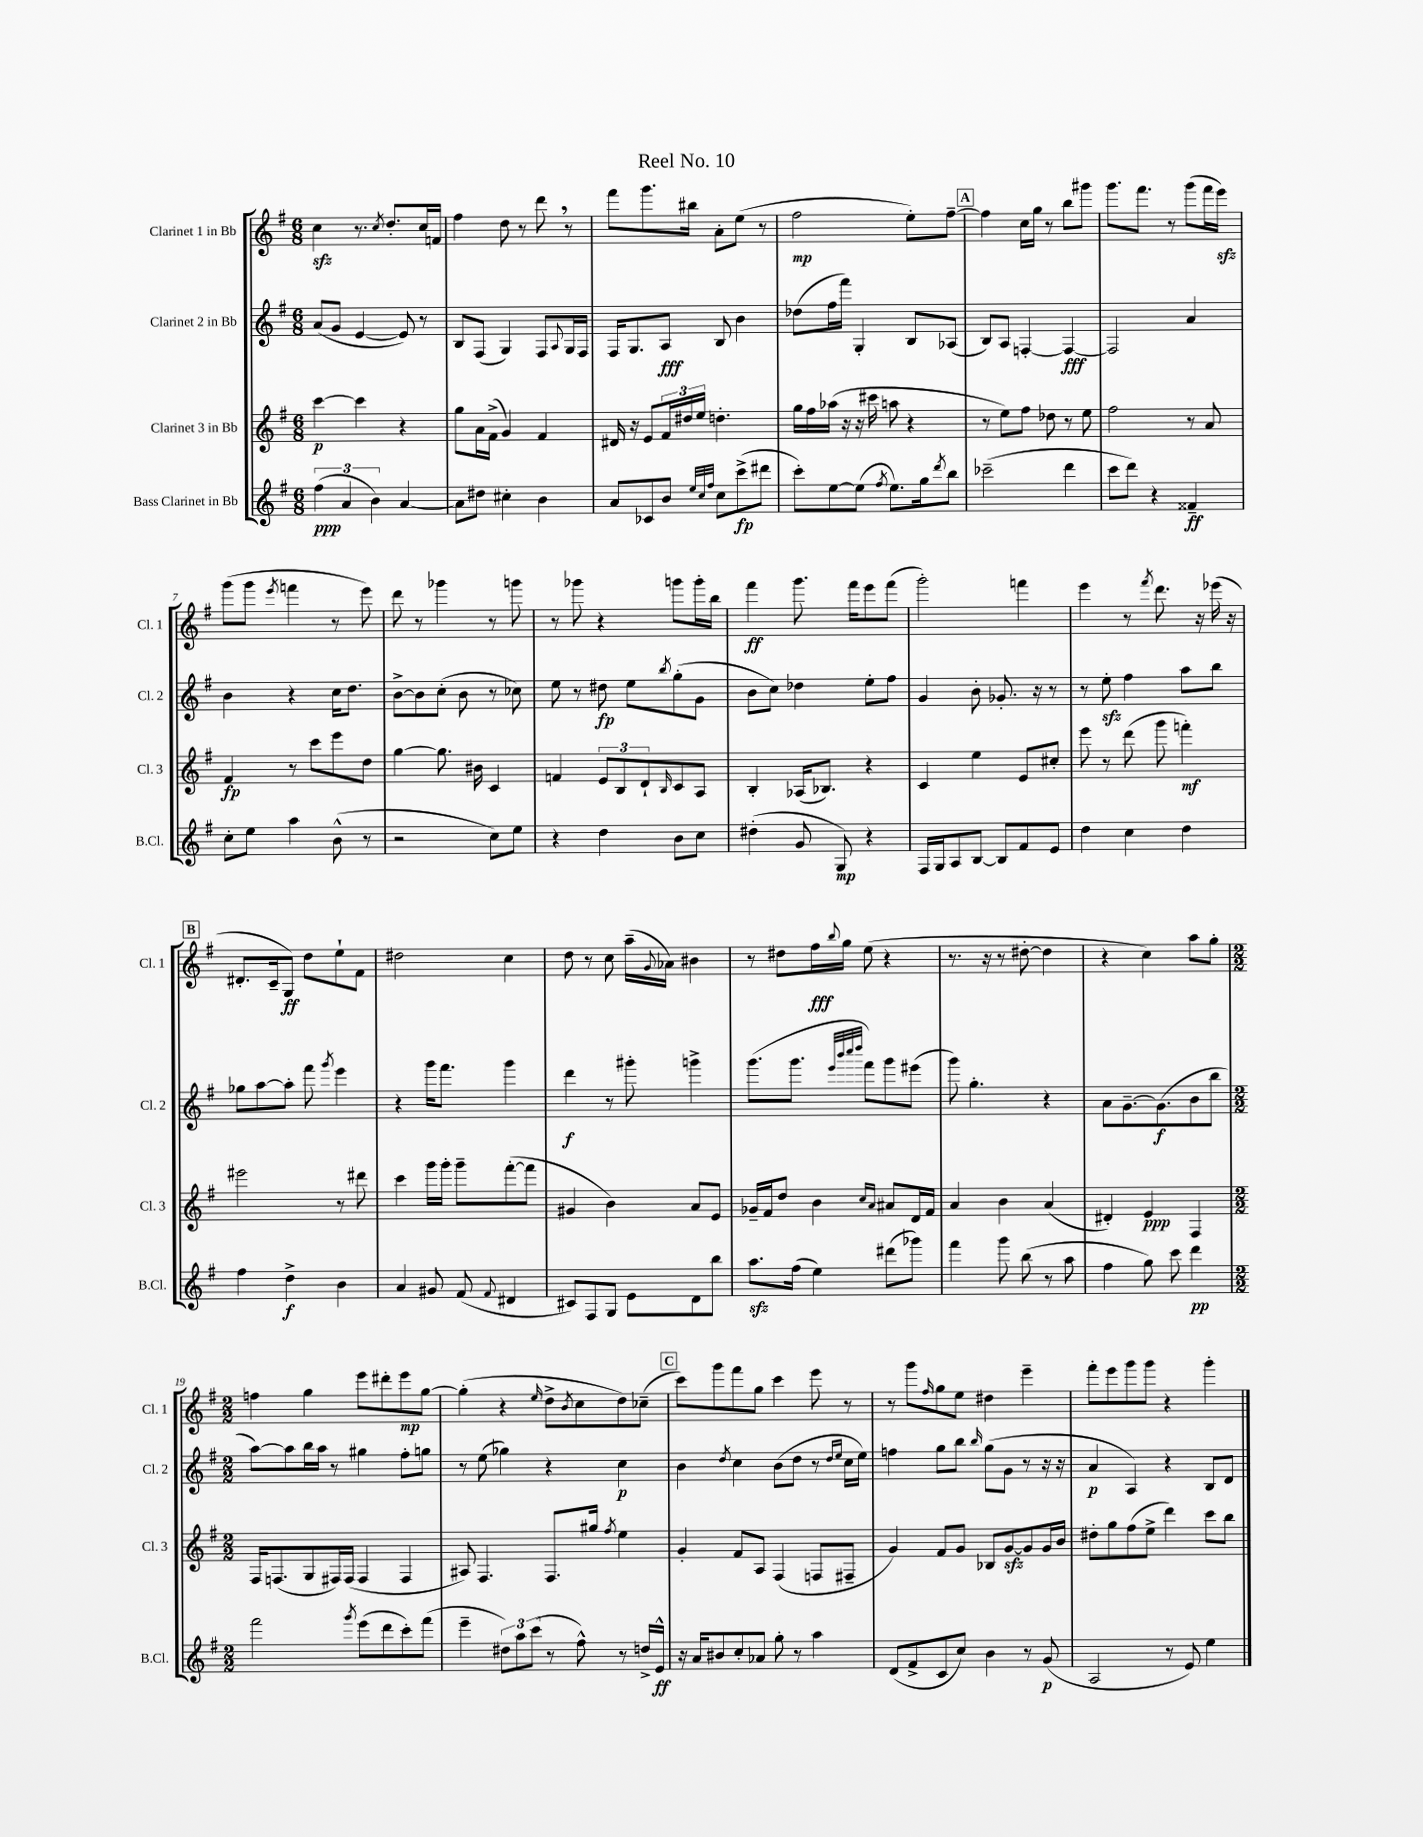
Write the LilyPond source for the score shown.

\header { title = "Reel No. 10" }
<<
\new StaffGroup <<
\new Staff = "s0" \with { instrumentName = "Clarinet 1 in Bb" shortInstrumentName = "Cl. 1" } {
    \clef treble \key g \major \numericTimeSignature \time 6/8
    c''4\sfz r8. \acciaccatura { c''8 } d''8.-. c''16 f'16 |
    fis''4 d''8 r8 d'''8 \breathe r8 |
    fis'''8 g'''8. bis''16 a'8-. e''8( r8 |
    fis''2\mp e''8-.) fis''8~-- |
    \mark \markup { \box "A" } fis''4 c''16 g''16 r8 b''8 gis'''8 |
    g'''8. fis'''8. r8 g'''8( fis'''16 e'''16\sfz) |
    g'''8( g'''8 \acciaccatura { e'''8 } f'''4 r8 e'''8) |
    d'''8 r8 ges'''4 r8 g'''8 |
    r8 ges'''8 r4 g'''8 g'''16-. b''16 |
    fis'''4\ff g'''8. fis'''16 e'''8 fis'''8( |
    g'''2-.) f'''4 |
    e'''4 r8 \acciaccatura { fis'''8 } d'''8. r16 ees'''16( r16 |
    \mark \markup { \box "B" } dis'8.-. c'16-- g8\ff) d''8 e''8-! fis'8 |
    dis''2 c''4 |
    d''8 r8 c''8 a''16--( \appoggiatura { g'8 } aes'16) bis'4 |
    r8 dis''8 fis''16\fff \appoggiatura { b''8 } g''16 e''8( r4 |
    r8. r16 r8 dis''8~-. dis''4 |
    r4 c''4) a''8 g''8-. |
    \numericTimeSignature \time 2/2 f''4 g''4 e'''8 dis'''8-. e'''8\mp g''8~ |
    g''4-.( r4 \grace { e''16 } d''8-> \acciaccatura { b'8 } c''8 d''8) ces''8--( |
    \mark \markup { \box "C" } c'''8) g'''8 fis'''8 g''8 c'''4 e'''8 r8 |
    r8 g'''8 \grace { fis''16 } g''8 e''8 dis''4 e'''4-- |
    fis'''8-. e'''8 g'''8 g'''8 r4 g'''4-. \bar "|." |
}
\new Staff = "s1" \with { instrumentName = "Clarinet 2 in Bb" shortInstrumentName = "Cl. 2" } {
    \clef treble \key g \major \numericTimeSignature \time 6/8
    a'8( g'8 e'4~ e'8) r8 |
    b8 fis8( g4) fis8 \appoggiatura { a8 } g16 fis16 |
    fis16 g8. a8\fff b8 b'4 |
    des''8( fis''16 fis'''16) g4-. b8 aes8( |
    \mark \markup { \box "A" } b8) a8 f4~-. f4~\fff |
    f2 a'4 |
    b'4 r4 c''16 d''8. |
    b'8~-> b'8 c''8-.( b'8 r8 ces''8) |
    e''8 r8 dis''8\fp e''8 \acciaccatura { b''8 } g''8-.( g'8 |
    b'8 c''8) des''4 e''8-. fis''8 |
    g'4 b'8-. ges'8.-. r16 r8 |
    r8 e''8-.\sfz fis''4 a''8 b''8 |
    \mark \markup { \box "B" } ges''8 a''8~ a''8-. fis'''8 \acciaccatura { g'''8 } e'''4 |
    r4 g'''16 fis'''8. g'''4 |
    d'''4\f r8 gis'''8-. g'''4-> |
    g'''8.( g'''8. \grace { e'''32 b'''32 c''''32 d''''32 } fis'''8) g'''8 eis'''8( |
    g'''8) g''4.-. r4 |
    a'8 g'8.~-- g'8.\f( b'8 b''8 |
    \numericTimeSignature \time 2/2 a''8~) a''8 b''16 a''16 r8 gis''4 fis''8-. g''8 |
    r8 e''8( ges''4) r4 c''4\p |
    \mark \markup { \box "C" } b'4 \acciaccatura { d''8 } c''4 b'8( d''8 r8 \grace { d''16 e''16 } c''16 e''16) |
    f''4 g''8 b''8 \grace { b''16 } g''8( g'8 r8 r16 r16 |
    a'4\p a4) r4 b8 d'8 \bar "|." |
}
\new Staff = "s2" \with { instrumentName = "Clarinet 3 in Bb" shortInstrumentName = "Cl. 3" } {
    \clef treble \key g \major \numericTimeSignature \time 6/8
    c'''4~\p c'''4 r4 |
    g''8 a'16 fis'16->( g'4) fis'4 |
    dis'16 r16 e'8 \tuplet 3/2 { fis'16 dis''16 e''16 } d''4.-. |
    g''16 fis''16 aes''16( r16 r16 cis'''16 a''8 r4 |
    \mark \markup { \box "A" } r8 e''8) fis''8 des''8 r8 e''8 |
    fis''2 r8 a'8 |
    fis'4\fp r8 c'''8 e'''8 d''8 |
    g''4~ g''8. bis'16 c'4 |
    f'4 \tuplet 3/2 { e'8 b8 d'8-! } \grace { b16 } c'8 a8 |
    b4-. aes16( bes8.) r4 |
    c'4 e''4 e'8 cis''8-. |
    e'''8 r8 d'''8( g'''8 f'''4-.\mf) |
    \mark \markup { \box "B" } eis'''2 r8 dis'''8 |
    c'''4 g'''16 g'''16-. g'''8-- fis'''8~-.( fis'''8 |
    gis'4 b'4) a'8 e'8 |
    ges'16-- fis'16 d''8 b'4 \grace { c''16 a'16 } ais'8 d'16 fis'16 |
    a'4 b'4 a'4( |
    dis'4-.) e'4\ppp fis4 |
    \numericTimeSignature \time 2/2 fis16 f8.( g8 fis16) fis16( fis4 fis4 |
    ais8) fis4. fis8. gis''16 \acciaccatura { fis''8 } e''4 |
    \mark \markup { \box "C" } g'4-. fis'8 a8 fis4( f8 fis8-- |
    g'4) fis'8 g'8 bes8 g'8~\sfz g'8 g'16 b'16 |
    dis''8-. g''8 fis''8( e''8-> d'''4) c'''8 b''8 \bar "|." |
}
\new Staff = "s3" \with { instrumentName = "Bass Clarinet in Bb" shortInstrumentName = "B.Cl." } {
    \clef treble \key g \major \numericTimeSignature \time 6/8
    \tuplet 3/2 { fis''4\ppp( a'4 b'4) } a'4~ |
    a'8 dis''8 cis''4-. b'4 |
    a'8 ces'8 b'8 \grace { e''32 c''32 fis''32 } c''8 c'''8->\fp( dis'''8 |
    c'''8-.) e''8~ e''8( \acciaccatura { fis''8 } e''8.) g''16 \acciaccatura { d'''8 } b''8 |
    \mark \markup { \box "A" } ces'''2--( d'''4 |
    c'''8 d'''8) r4 fisis'4--\ff |
    c''8-. e''8 a''4 b'8-^( r8 |
    r2 c''8) e''8 |
    r4 d''4 b'8 c''8 |
    dis''4-.( g'8 g8\mp) r4 |
    fis16 g16 a8 b8~ b8 fis'8 e'8 |
    d''4 c''4 d''4 |
    \mark \markup { \box "B" } fis''4 d''4->\f b'4 |
    a'4 gis'8 fis'8( \appoggiatura { fis'8 } dis'4 |
    cis'8) fis8 g8 e'8 d'8 b''8 |
    a''8.\sfz fis''16( e''4) dis'''8( ges'''8) |
    fis'''4 g'''8 b''8( r8 a''8 |
    fis''4 g''8) c'''8 d'''4\pp |
    \numericTimeSignature \time 2/2 fis'''2 \acciaccatura { g'''8 } e'''8( d'''8 c'''8-.) fis'''8( |
    e'''4-- \tuplet 3/2 { dis''8) a''8 c'''8( } r8 fis''8-^) r8 d''16-> e'16-^\ff |
    \mark \markup { \box "C" } r16 a'16 bis'8 c''8-. aes'8 g''8-. r8 a''4 |
    d'8( fis'8-> c'8 c''8) b'4 r8 g'8\p( |
    a2 r8 e'8) e''4 \bar "|." |
}
>>
>>
